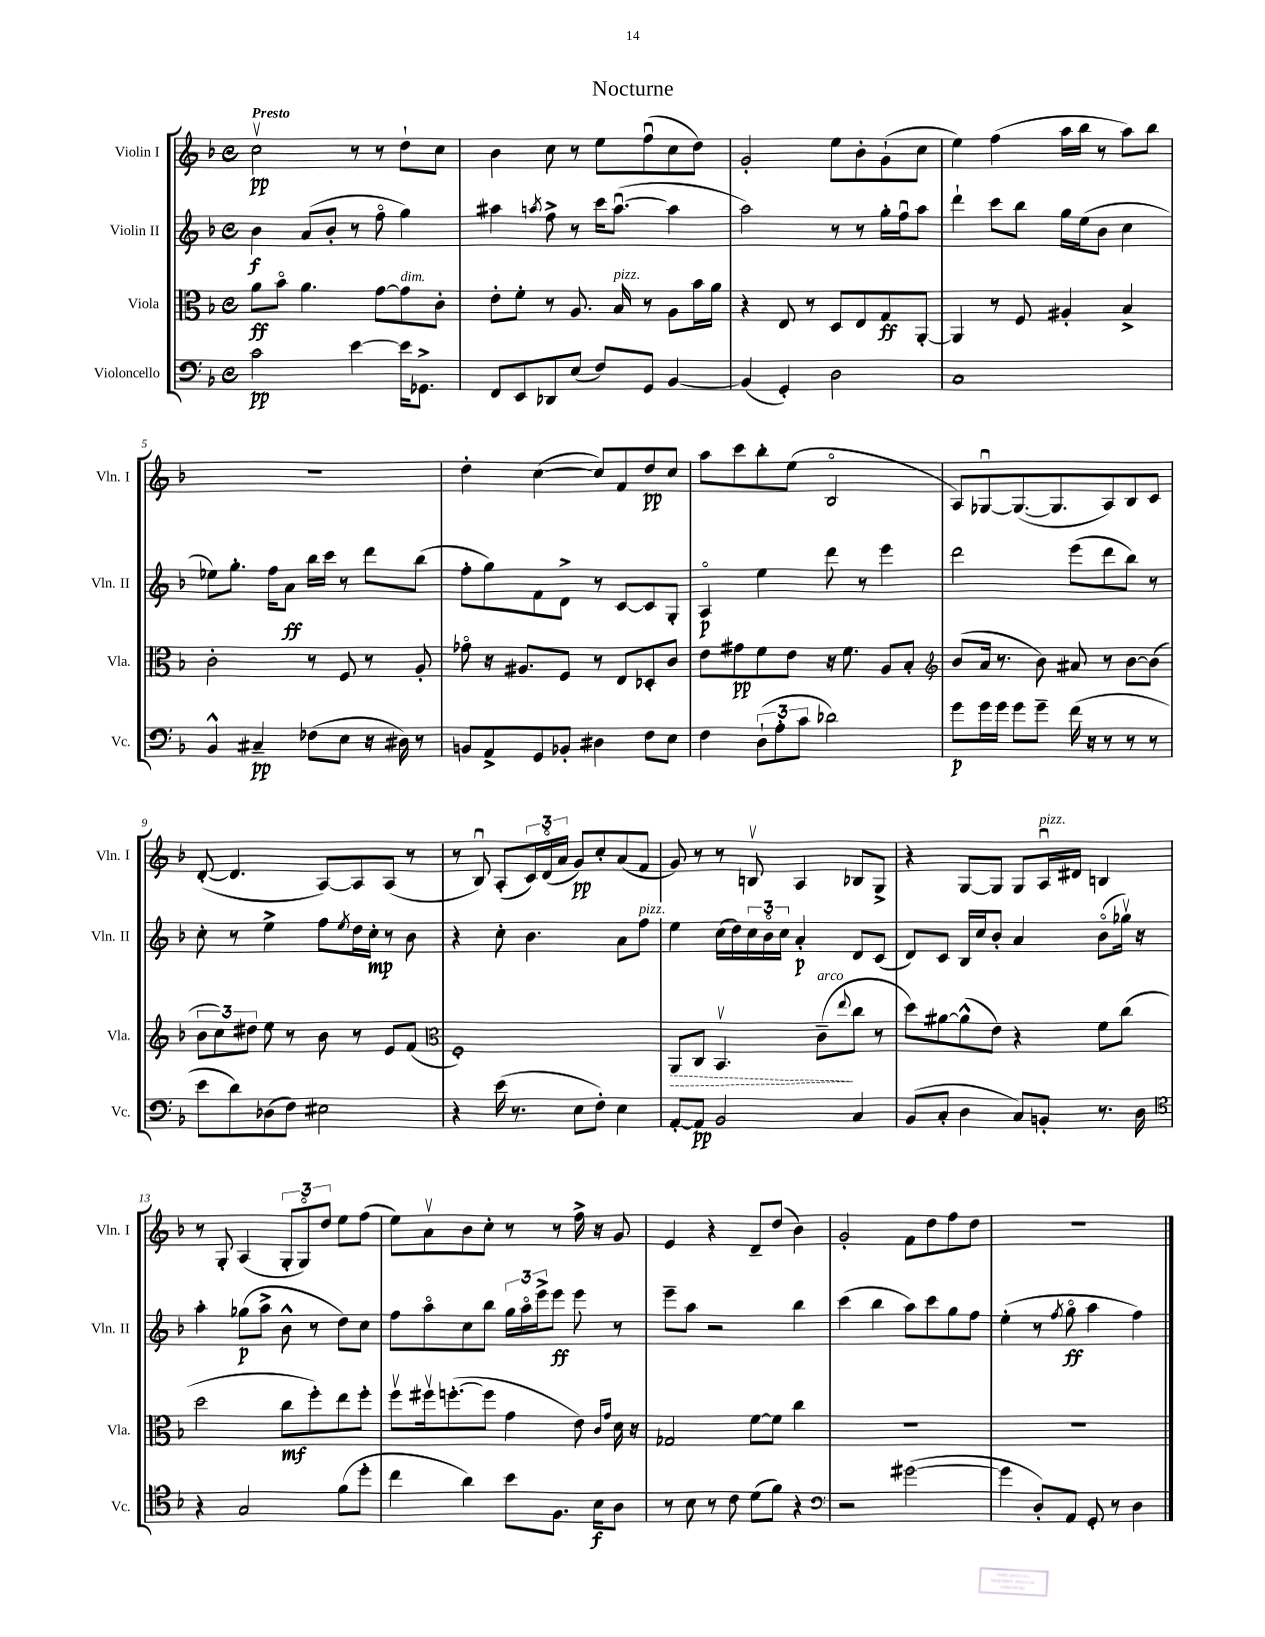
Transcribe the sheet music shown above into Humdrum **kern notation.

**kern	**kern	**kern	**kern
*staff4	*staff3	*staff2	*staff1
*clefF4	*clefC3	*clefG2	*clefG2
*k[b-]	*k[b-]	*k[b-]	*k[b-]
*M4/4	*M4/4	*M4/4	*M4/4
*met(c)	*met(c)	*met(c)	*met(c)
2c	8a	4b-	2ccv
.	8b-o	.	.
.	4.a	(8a	.
.	.	8b-'	.
[4e	.	8r	8r
.	[8g	8ffo	8r
16e]	8g]	4gg)	8dd`
8.GG-^	.	.	.
.	8c'	.	8cc
=	=	=	=
8FF	8e'	4aa#	4b-
8EE	8f'	.	.
.	.	8qaa	.
8DD-	8r	8ff^	8cc
(8E	8.A	8r	8r
8F)	.	16ccc	8ee
.	16B-	([8.aau	.
8GG	8r	.	(8ffu
[4BB-	8A	4aa]	8cc
.	16b-	.	8dd)
.	16a	.	.
=	=	=	=
(4BB-]	4r	2aa)	2g'
4GG')	8E	.	.
.	8r	.	.
2D	8D	8r	8ee
.	8E	8r	8b-'
.	8G	16gg'	(8g`
.	.	16ffu	.
.	[8AA'	8aa	8cc
=	=	=	=
1C	4AA]	4ddd`	4ee)
.	8r	8ccc	(4ff
.	8F	8bb-	.
.	4A#'	16gg	16aa
.	.	(16ee	16bb-
.	.	8b-	8r
.	4B-^	4cc	8aa)
.	.	.	8bb-
=	=	=	=
4BB-^^	2c'	8ee-)	1r
.	.	8.gg'	.
4C#~	.	.	.
.	.	16ff	.
.	.	8a	.
(8F-	8r	16bb-	.
.	.	16ccc	.
8E	8F	8r	.
16r	8r	8ddd	.
16D#)	.	.	.
8r	8A'	(8bb-	.
=	=	=	=
8BB	8g-o	8ff'	4dd'
8AA^	16r	8gg)	.
.	8.A#	.	.
8GG	.	8f	([4cc
8BB-'	8F	8d^	.
4D#	8r	8r	8cc])
.	8E	[8c	8f
8F	8D-'	8c]	8dd
8E	8c	8G'	8cc
=	=	=	=
4F	8e	4Ao	8aa
.	8g#	.	8ccc
(12D`	8f	4ee	8bb-'
12A'	.	.	.
.	8e	.	(8ee
12c	.	.	.
2d-)	16r	8ddd	2B-o
.	8.f	.	.
.	.	8r	.
.	8A	4eee	.
.	8B-'	.	.
=	=	=	=
*	*clefG2	*	*
8g	(8b-	2ddd	8A)
16g	16a	.	[8G-u
16g	8.r	.	.
8g	.	.	(8.G-_
8g~	8b-)	.	.
.	.	.	8.G-]
(16f	8a#	(8eee	.
16r	.	.	.
8r	8r	8ddd	8A)
8r	[8b-	8bb-)	8B-
8r	(8b-]	8r	8c
=	=	=	=
8e	12b-	8cc'	([8d'
.	12cc)	.	.
8d)	.	8r	4.d]
.	12dd#	.	.
(8D-	8ee	4ee^	.
8F)	8r	.	.
2E#	8b-	8ff	[8A)
.	.	8qee	.
.	8r	16dd	8A]
.	.	16cc'	.
.	8e	8r	(8A
.	(8f	8b-	8r
=	=	=	=
*	*clefC3	*	*
4r	1F')	4r	8r
.	.	.	8B-u)
(16e	.	8cc'	(8A'
8.r	.	.	.
.	.	4.b-	24c)
.	.	.	(24do
.	.	.	24a
8E	.	.	8g)
8F')	.	.	8cc'
4E	.	8a	(8a
.	.	8ff	8f
=	=	=	=
[8AA'	8AA	4ee	8g)
8AA]	8C	.	8r
2BB-	4.BB-v	(16cc	8r
.	.	16dd)	.
.	.	24cc	8Bv
.	.	24b-o	.
.	.	24cc	.
.	.	4a'	4A
.	(8c~	.	.
.	8qqee	.	.
4C	8cc	8d	8B-
.	8r	(8c	8G^
=	=	=	=
(8BB-	8dd)	8d)	4r
8C'	[8a#	8c	.
4D	(8a#^^]	16B-	[8G
.	.	16cc	.
.	8e)	8b-'	8G]
8C)	4r	4a	8G
8BB'	.	.	16Au
.	.	.	16d#
8.r	8f	(8b-o	4B
.	(8cc	16gg-v)	.
16D	.	16r	.
=	=	=	=
*clefC4	*	*	*
4r	2dd	4aa'	8r
.	.	.	8G'
2G	.	(8gg-	(4A
.	.	8aa^	.
.	8cc	8b-^^	12G'
.	.	.	12Go)
.	8ff')	8r	.
.	.	.	12dd
(8f	8ee	8dd)	8ee
8dd'	8ff'	8cc	(8ff
=	=	=	=
4cc	8ffv	8ff	8ee)
.	16ff#v	8aao	8av
.	([8.ff'	.	.
4a)	.	8cc	8b-
.	8ff]	8bb-	8cc'
8b-	4g	24gg	8r
.	.	24aao	.
.	.	24eee^	.
8.F	.	8eee	8r
.	8e)	8eee	16ff^
16B-	.	.	16r
.	16qqc	.	.
.	16qqg	.	.
8A	16d	8r	8g
.	16r	.	.
=	=	=	=
8r	2G-	8eee~	4e
8B-	.	8aa	.
8r	.	2r	4r
8c	.	.	.
(8d	[8f	.	8d~
8f)	8f]	.	(8dd
4r	4cc	4bb-	4b-)
=	=	=	=
*clefF4	*	*	*
2r	1r	(4ccc	2g'
.	.	4bb-	.
([2g#	.	8aa)	8f
.	.	8ccc	8dd
.	.	8gg	8ff
.	.	8ff	8dd
=	=	=	=
4g#]	1r	(4ee'	1r
8D')	.	8r	.
.	.	8qff	.
8AA	.	8ggo	.
8GG'	.	4aa	.
8r	.	.	.
4D	.	4ff)	.
==	==	==	==
*-	*-	*-	*-
